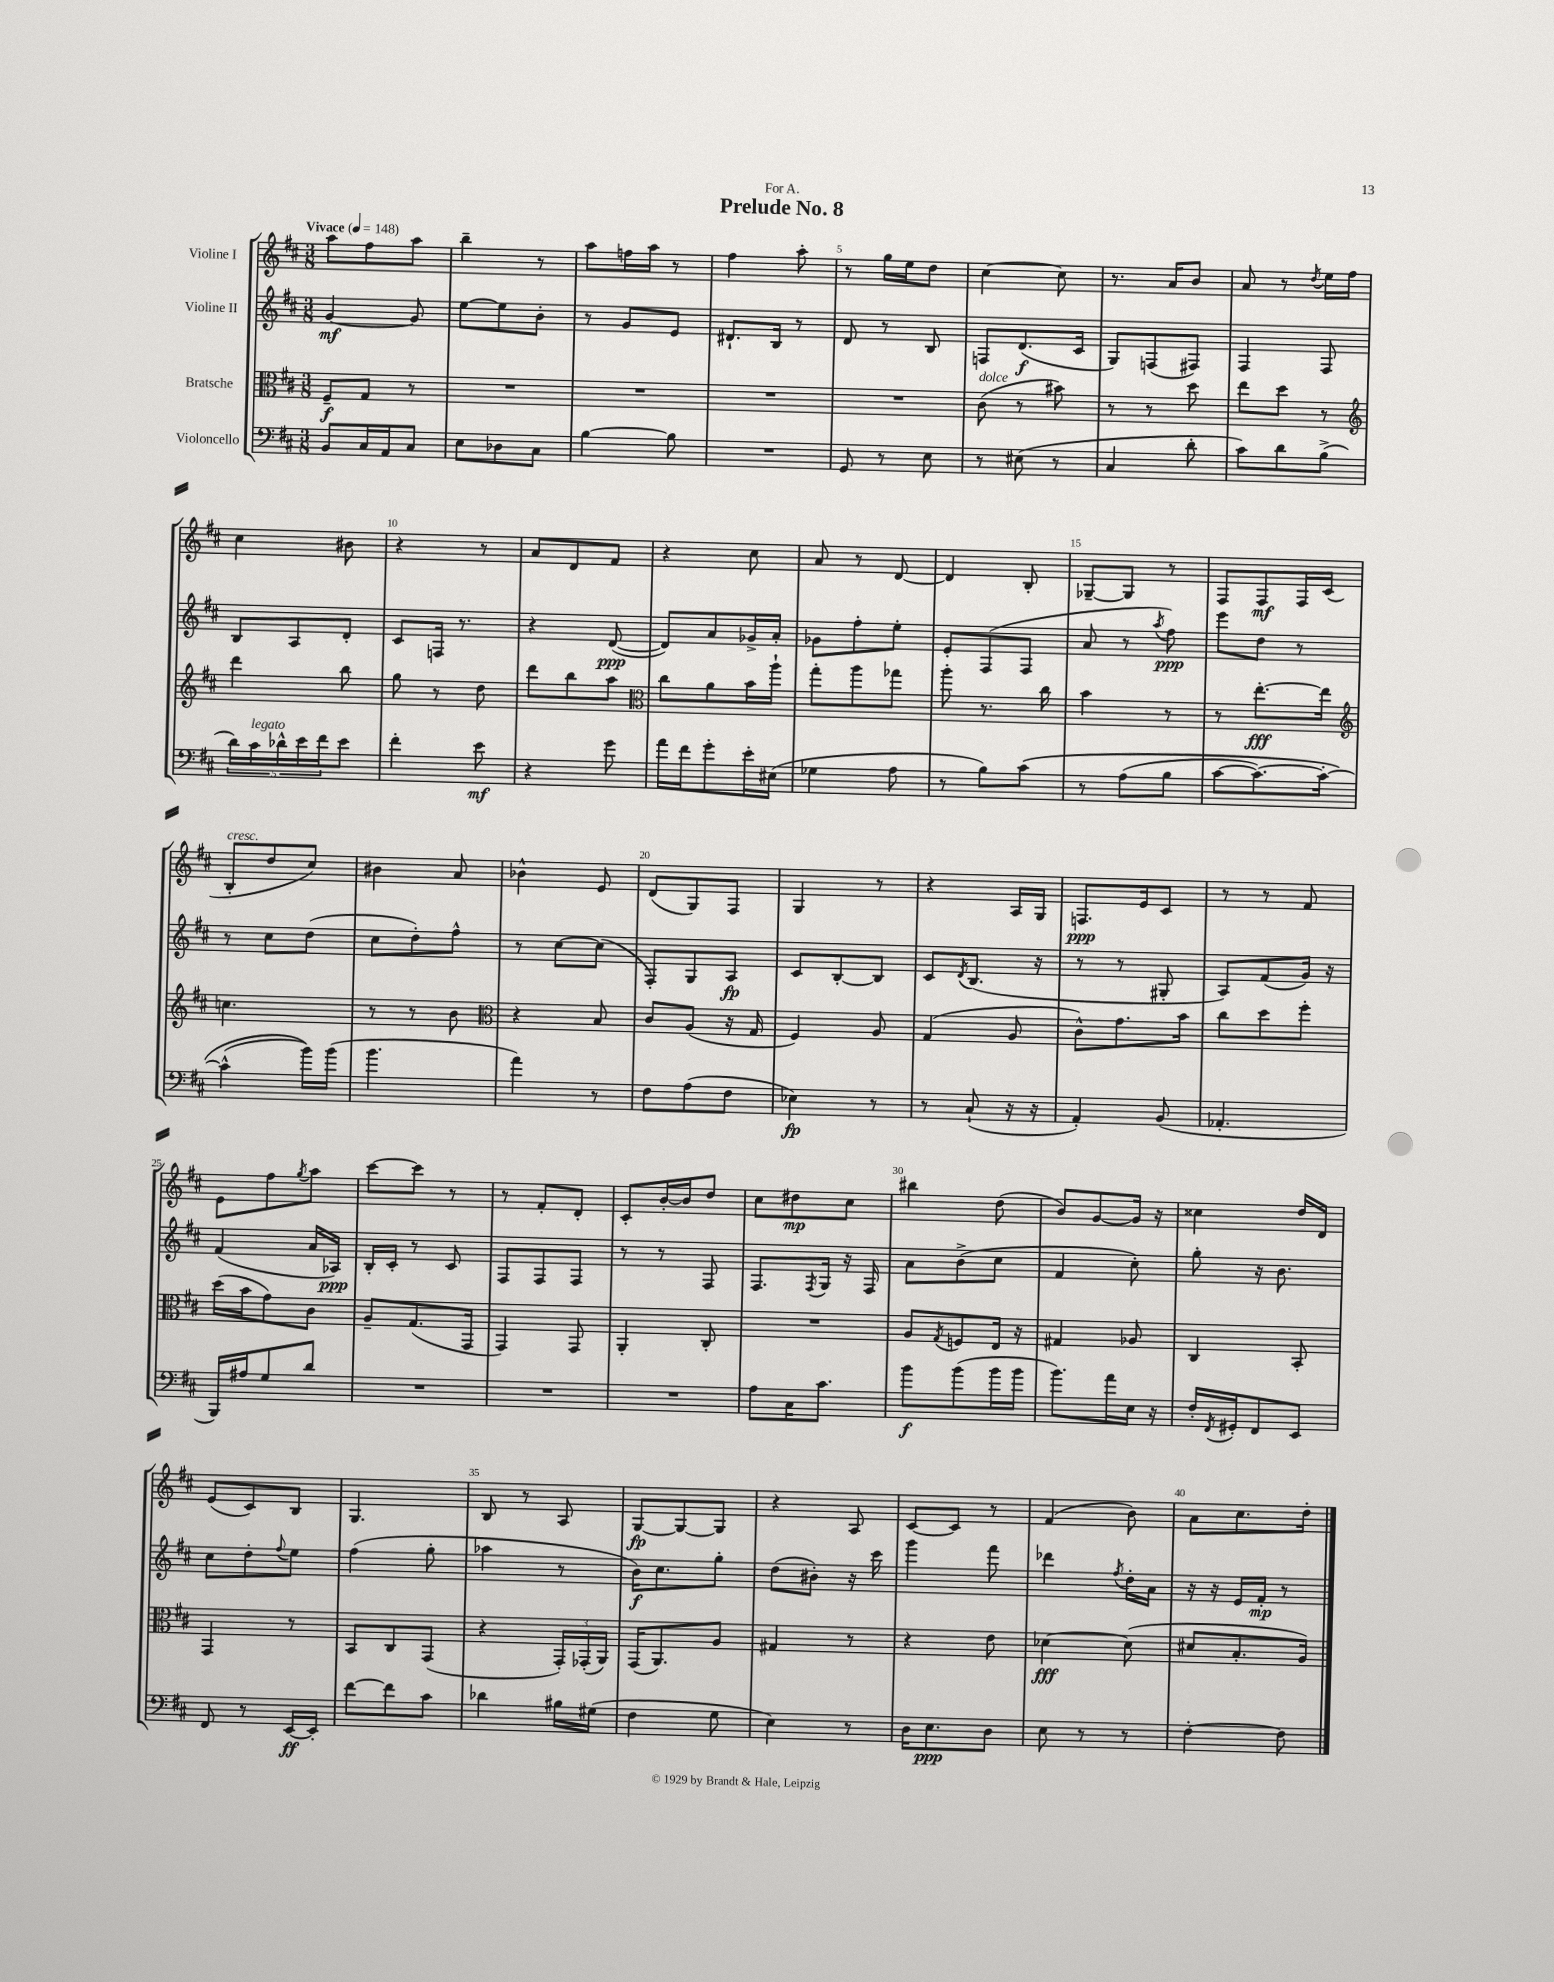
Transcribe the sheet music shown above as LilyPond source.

\header { title = "Prelude No. 8" dedication = "For A." }
<<
\new StaffGroup <<
\new Staff = "s0" \with { instrumentName = "Violine I" } {
    \clef treble \key d \major \numericTimeSignature \time 3/8 \tempo "Vivace" 4 = 148
    a''8 fis''8 a''8 |
    b''4-- r8 |
    a''8 f''16 a''16 r8 |
    fis''4 a''8-. |
    r8 g''16 e''16 d''8 |
    cis''4~ cis''8 |
    r8. a'16 b'8 |
    a'8 r8 \acciaccatura { d''8 } e''16 fis''16 |
    cis''4 bis'8 |
    r4 r8 |
    a'8 d'8 fis'8 |
    r4 cis''8 |
    a'8 r8 d'8~ |
    d'4 b8-. |
    ges8~-- ges8 r8 |
    fis8 fis8\mf fis16 cis'16( |
    b8-.^\markup { \italic "cresc." } d''8 cis''8) |
    bis'4 a'8 |
    bes'4-^ e'8 |
    d'8( g8) fis8 |
    g4 r8 |
    r4 a16 g16 |
    f8.\ppp e'16 cis'8 |
    r8 r8 fis'8 |
    e'8 fis''8 \acciaccatura { g''8 } a''8 |
    cis'''8~ cis'''8 r8 |
    r8 fis'8-. d'8-. |
    cis'8-. b'16~-. b'16 d''8 |
    cis''8 dis''8\mp cis''8 |
    bis''4 d''8( |
    b'8) g'8~ g'16 r16 |
    cisis''4 d''16 d'16 |
    e'8( cis'8) b8 |
    g4. |
    b8 r8 a8 |
    g8~\fp g8~ g8 |
    r4 a8 |
    cis'8~ cis'8 r8 |
    fis'4( b'8) |
    a'8 cis''8. d''16-. \bar "|." |
}
\new Staff = "s1" \with { instrumentName = "Violine II" } {
    \clef treble \key d \major \numericTimeSignature \time 3/8
    g'4~\mf g'8 |
    e''8~ e''8 b'8-. |
    r8 g'8 e'8 |
    dis'8.-! b16 r8 |
    d'8 r8 b8 |
    f8 d'8.\f( cis'16 |
    g8) f8( fis8) |
    fis4 fis8 |
    b8 a8 d'8-. |
    cis'8 f16 r8. |
    r4 d'8~\ppp( |
    d'8) a'8 ges'16-> a'16-. |
    ges'8 fis''8-. e''8-. |
    e'8-. fis8( fis8 |
    a'8 r8 \acciaccatura { a''8 } fis''8\ppp) |
    e'''8 d''8 r8 |
    r8 cis''8 d''8( |
    cis''8 d''8-.) fis''8-^ |
    r8 cis''8~ cis''8( |
    fis8-.) g8 a8\fp |
    cis'8 b8~-. b8 |
    cis'8 \acciaccatura { d'8 } b8.( r16 |
    r8 r8 gis8-. |
    a8) fis'8( g'16) r16 |
    fis'4( a'16 aes16\ppp) |
    b16-. cis'16-. r8 cis'8 |
    fis8 fis8 fis8 |
    r8 r8 fis8 |
    fis8. \acciaccatura { fis8 } g16 r16 fis16 |
    a'8 b'8->( cis''8 |
    fis'4 cis''8-.) |
    g''8-. r16 b'8. |
    cis''8 d''8-. \appoggiatura { fis''8 } e''8 |
    fis''4( g''8-. |
    aes''4 r8 |
    b'16\f) cis''8. g''8-. |
    d''8( bis'8-.) r16 cis'''16 |
    g'''4 fis'''8 |
    des'''4 \acciaccatura { fis''8 } d''16-. a'16 |
    r16 r16 e'16 fis'16-.\mp r8 \bar "|." |
}
\new Staff = "s2" \with { instrumentName = "Bratsche" } {
    \clef alto \key d \major \numericTimeSignature \time 3/8
    fis8--\f g8 r8 |
    R4. |
    R4. |
    R4. |
    R4. |
    cis'8^\markup { \italic "dolce" }( r8 bis'8) |
    r8 r8 d''8 |
    e''8 d''8 r8 |
    \clef treble d'''4 b''8 |
    g''8 r8 d''8 |
    d'''8 b''8 a''8 |
    \clef alto cis''8 a'8 b'16 a''16-! |
    g''8-. a''8 ges''8 |
    a''8-. r8. cis''16 |
    b'4 r8 |
    r8 e''8.~-.\fff e''16 |
    \clef treble c''4. |
    r8 r8 b'8 |
    \clef alto r4 b8 |
    cis'8 a8( r16 g16 |
    fis4) a8 |
    g4( a8 |
    cis'8-^) g'8. b'16 |
    cis''8 d''8 fis''8-. |
    d''16( b'16 g'8) cis'8 |
    a8-- g8.( g,16 |
    g,4) g,8 |
    a,4-. cis8-. |
    R4. |
    a8 \acciaccatura { g8 } f8 e16 r16 |
    gis4 aes8 |
    cis4 b,8-. |
    g,4 r8 |
    b,8 cis8 g,8( |
    r4 \tuplet 3/2 { g,16-.) ges,16-.( a,16) } |
    g,16( a,8.) a8 |
    gis4 r8 |
    r4 e'8 |
    des'4~\fff des'8( |
    dis'8 b8.-. a16) \bar "|." |
}
\new Staff = "s3" \with { instrumentName = "Violoncello" } {
    \clef bass \key d \major \numericTimeSignature \time 3/8
    b,8 cis16 a,16 cis8 |
    e8 des8 cis8 |
    b4~ b8 |
    R4. |
    g,8 r8 e8 |
    r8 eis8( r8 |
    cis4 d'8-. |
    cis'8) d'8 b8->( |
    \tuplet 5/4 { d'16) cis'16^\markup { \italic "legato" } des'16-^ e'16 fis'16 } e'8 |
    fis'4-. e'8\mf |
    r4 g'8 |
    a'16 fis'16 g'8-. e'16-. eis16( |
    ges4 a8 |
    r8 b8) cis'8\( |
    r8 a8( b8 |
    cis'8~ cis'8.~) cis'16~-. |
    cis'4-^( b'16)\) b'16( |
    b'4. |
    a'4) r8 |
    fis8 a8( fis8 |
    ees4\fp) r8 |
    r8 cis8-!( r16 r16 |
    a,4-.) b,8( |
    aes,4.-. |
    b,,16) ais16 g8 d'8 |
    R4. |
    R4. |
    R4. |
    a8 cis16 cis'8. |
    b'8\f b'8( b'16 b'16 |
    b'8.) a'16 e16 r16 |
    fis16-. \acciaccatura { fis,8 } gis,16-. fis,8 e,8 |
    fis,8 r8 e,16~\ff e,16-. |
    fis'8~ fis'8 cis'8 |
    des'4 bis16 gis16( |
    fis4 g8 |
    e4) r8 |
    d16 e8.\ppp d8 |
    e8 r8 r8 |
    fis4~-. fis8 \bar "|." |
}
>>
>>
\layout { \context { \Score \override BarNumber.break-visibility = ##(#f #t #t) barNumberVisibility = #(every-nth-bar-number-visible 5) } }
